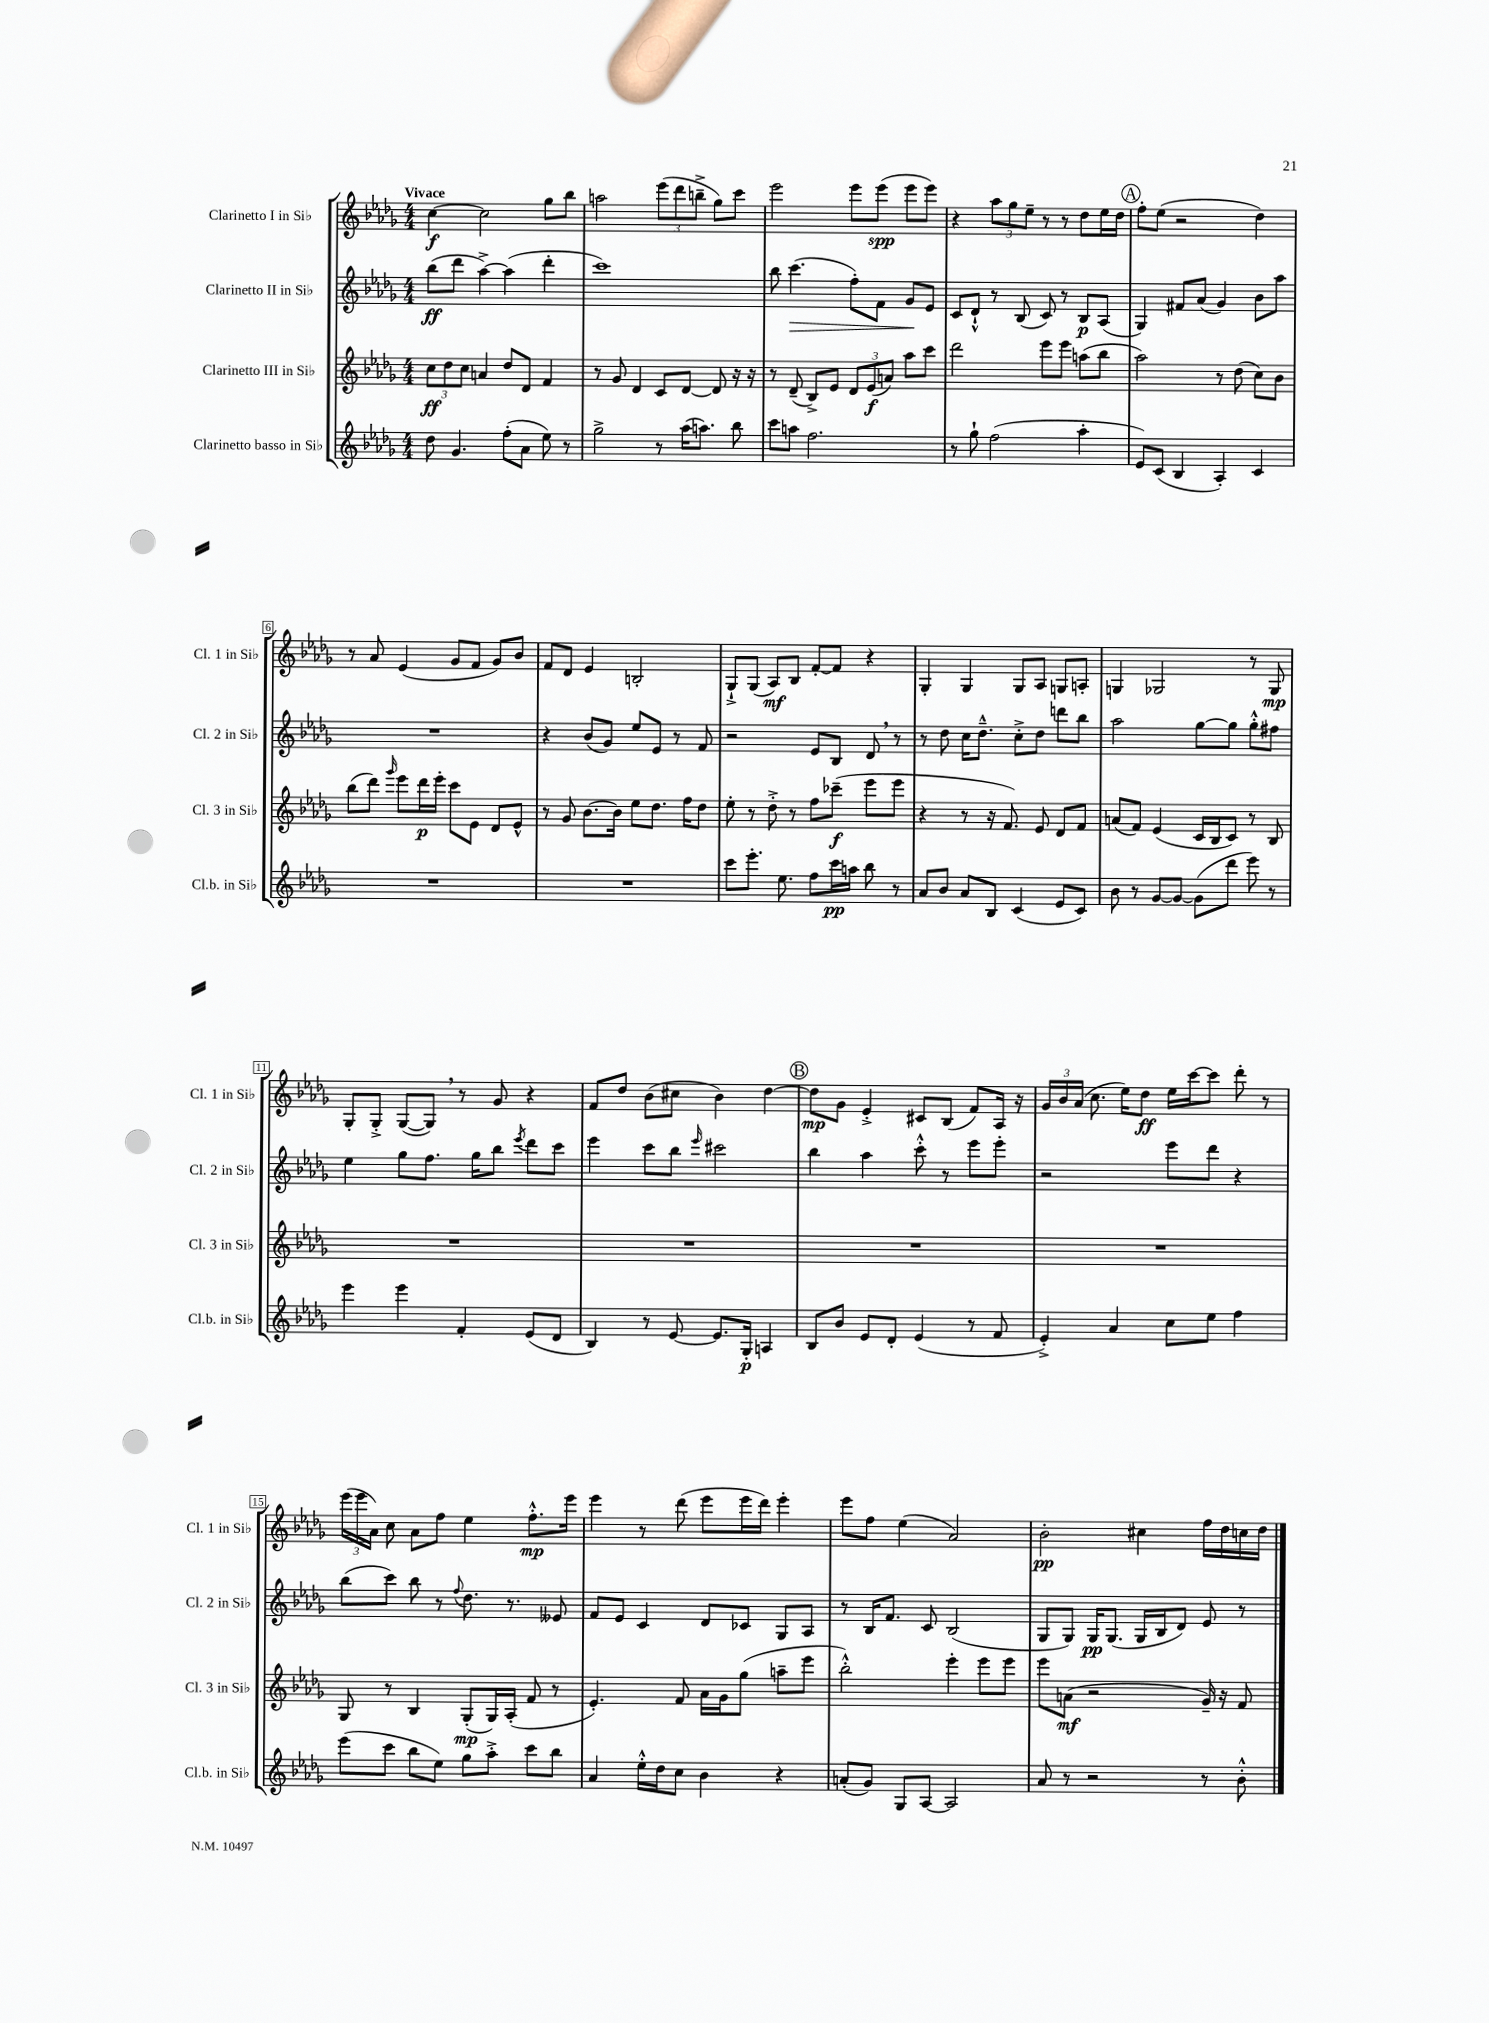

**kern	**kern	**kern	**kern
*staff4	*staff3	*staff2	*staff1
*clefG2	*clefG2	*clefG2	*clefG2
*k[b-e-a-d-g-]	*k[b-e-a-d-g-]	*k[b-e-a-d-g-]	*k[b-e-a-d-g-]
*M4/4	*M4/4	*M4/4	*M4/4
8dd-	12cc	(8bb-	[4cc
.	12dd-	.	.
4.g-	.	8ddd-	.
.	12cc	.	.
.	4a	[4aa-^)	2cc]
(8ff'	8dd-	(4aa-]	.
8a-	8d-	.	.
8ee-)	4f	4ddd-'	8gg-
8r	.	.	8bb-
=	=	=	=
2gg-^	8r	1ccc)	2aa
.	8g-	.	.
.	4d-	.	.
8r	8c	.	(12eee-
.	.	.	12ddd-
(16aa-	[8d-	.	.
.	.	.	12bb~^
8.aa)	.	.	.
.	8d-]	.	8gg-)
8bb-	16r	.	8ccc
.	16r	.	.
=	=	=	=
8ccc	8r	8bb-	2eee-
8aa	(8d-~	(4.ccc	.
2.ff	8B-^)	.	.
.	8e-	.	.
.	12d-	8ff')	8eee-
.	(12e-	.	.
.	.	8f	(8eee-
.	12a)	.	.
.	8aa-	8g-	8eee-
.	8ccc	8e-	8eee-)
=	=	=	=
8r	2ddd-	8c	4r
8gg-`	.	8d-`^^	.
(2ff	.	8r	12aa-
.	.	.	12gg-
.	.	(8B-	.
.	.	.	12ee-~
.	8eee-	8c)	8r
.	8eee-	8r	8r
4aa-'	(8aa	8B-	8dd-
.	8bb-	(8A-	16ee-
.	.	.	16dd-
=	=	=	=
8e-)	2aa-)	4G-)	8ff'
(8c	.	.	(8ee-
4B-	.	8f#	2r
.	.	(8a-	.
4A-')	8r	4g-)	.
.	(8dd-	.	.
4c	8cc)	8b-	4dd-)
.	8b-	8aa-	.
=	=	=	=
1r	(8bb-	1r	8r
.	8ddd-)	.	8a-
.	16qqggg-	.	.
.	8eee-	.	(4e-
.	16ddd-	.	.
.	16eee-'	.	.
.	8ccc	.	8g-
.	8e-	.	8f
.	8d-	.	8g-)
.	8e-^^	.	8b-
=	=	=	=
1r	8r	4r	8f
.	8g-	.	8d-
.	[8.b-	(8b-	4e-
.	.	8g-)	.
.	16b-]	.	.
.	8ee-	8ee-	2B'
.	8.dd-	8e-	.
.	.	8r	.
.	16ff	.	.
.	8dd-	8f	.
=	=	=	=
8ccc	8ee-'	2r	8G-`^
8.eee-'	8r	.	(8G-
.	8dd-'^	.	8A-)
8.ee-	.	.	.
.	8r	.	8B-
8ff	8ff	8e-	[8f'
16ccc	(8ccc-~	8B-	8f]
16aa	.	.	.
8bb-	8eee-	8d-	4r
8r	8eee-	8r	.
=	=	=	=
8a-	4r	8r	4G-'
8b-	.	8dd-	.
8a-	8r	16cc	4G-
.	.	8.dd-~^^	.
8B-	16r	.	.
.	8.f)	.	.
(4c	.	8cc'^	8G-
.	8e-	8dd-	8A-
8e-	8d-	8ddd	8G
8c)	8f	8bb-	8A'
=	=	=	=
8b-	(8a	2aa-	4G
8r	8f)	.	.
[8g-	(4e-	.	2G-
8g-_	.	.	.
(8g-]	16c	[8gg-	.
.	16B-	.	.
8ddd-	8c)	8gg-]	.
8eee-)	8r	8gg-'^^	8r
8r	8B-	8ff#	8G-
=	=	=	=
4eee-	1r	4ee-	8G-'
.	.	.	8G-'^
4eee-	.	8gg-	([8G-
.	.	8.ff	8G-])
4f'	.	.	8r
.	.	16gg-	.
.	.	8bb-	8g-
.	.	8qeee-	.
(8e-	.	8ddd-	4r
8d-	.	8ccc	.
=	=	=	=
4B-)	1r	4eee-	8f
.	.	.	8dd-
8r	.	8ccc	(8b-
[8e-	.	8bb-	8cc#
.	.	16qqeee-	.
8.e-]	.	2ccc#	4b-)
16G-'	.	.	.
4A	.	.	[4dd-
=	=	=	=
8B-	1r	4bb-	8dd-]
8b-	.	.	8g-
8e-	.	4aa-	4e-'^
8d-'	.	.	.
(4e-	.	8ccc'^^	8c#
.	.	8r	(8B-
8r	.	8eee-	8f)
8f	.	8eee-'	16A-
.	.	.	16r
=	=	=	=
4e-'^)	1r	2r	24g-
.	.	.	24b-
.	.	.	(24a-
.	.	.	8.cc
4a-	.	.	.
.	.	.	16ee-)
.	.	.	8dd-
8cc	.	8eee-	16ee-
.	.	.	[16ccc
8ee-	.	8ddd-	8ccc]
4ff	.	4r	8ddd-'
.	.	.	8r
=	=	=	=
(8eee-	8G-	(8bb-	(24eee-
.	.	.	24eee-
.	.	.	24a-)
8ccc	8r	8ccc)	8cc
8bb-	4B-	8bb-	8a-
8ee-)	.	8r	8ff
.	.	8qqff	.
8gg-	(8G-'	8.dd-	4ee-
8aa-'^	16G-)	.	.
.	(16A-'	8.r	.
8ccc	8f	.	8.ff'^^
8bb-	8r	8e--	.
.	.	.	16eee-
=	=	=	=
4a-	4.e-')	8f	4eee-
.	.	8e-	.
16ee-'^^	.	4c	8r
16dd-	.	.	.
8cc	8f	.	(8ddd-
4b-	16a-	8d-	8eee-
.	16g-	.	.
.	(8gg-	8c-	16eee-
.	.	.	16ddd-)
4r	8aa~	8G-	4eee-'
.	8eee-	8A-	.
=	=	=	=
(8a'	2bb-'^^)	8r	8eee-
8g-)	.	16B-	8ff
.	.	8.f	.
8G-	.	.	(4ee-
[8A-	.	8c	.
2A-]	4eee-'	(2B-	2a-)
.	8eee-	.	.
.	8eee-	.	.
=	=	=	=
8a-	8eee-	8G-	2b-'
8r	(8a	8G-)	.
2r	2r	16G-	.
.	.	(8.G-	.
.	.	16G-	4cc#
.	.	16B-	.
.	.	8d-)	.
8r	16g-~)	8e-	16ff
.	16r	.	16dd-
8b-'^^	8f	8r	16cc
.	.	.	16dd-
==	==	==	==
*-	*-	*-	*-
